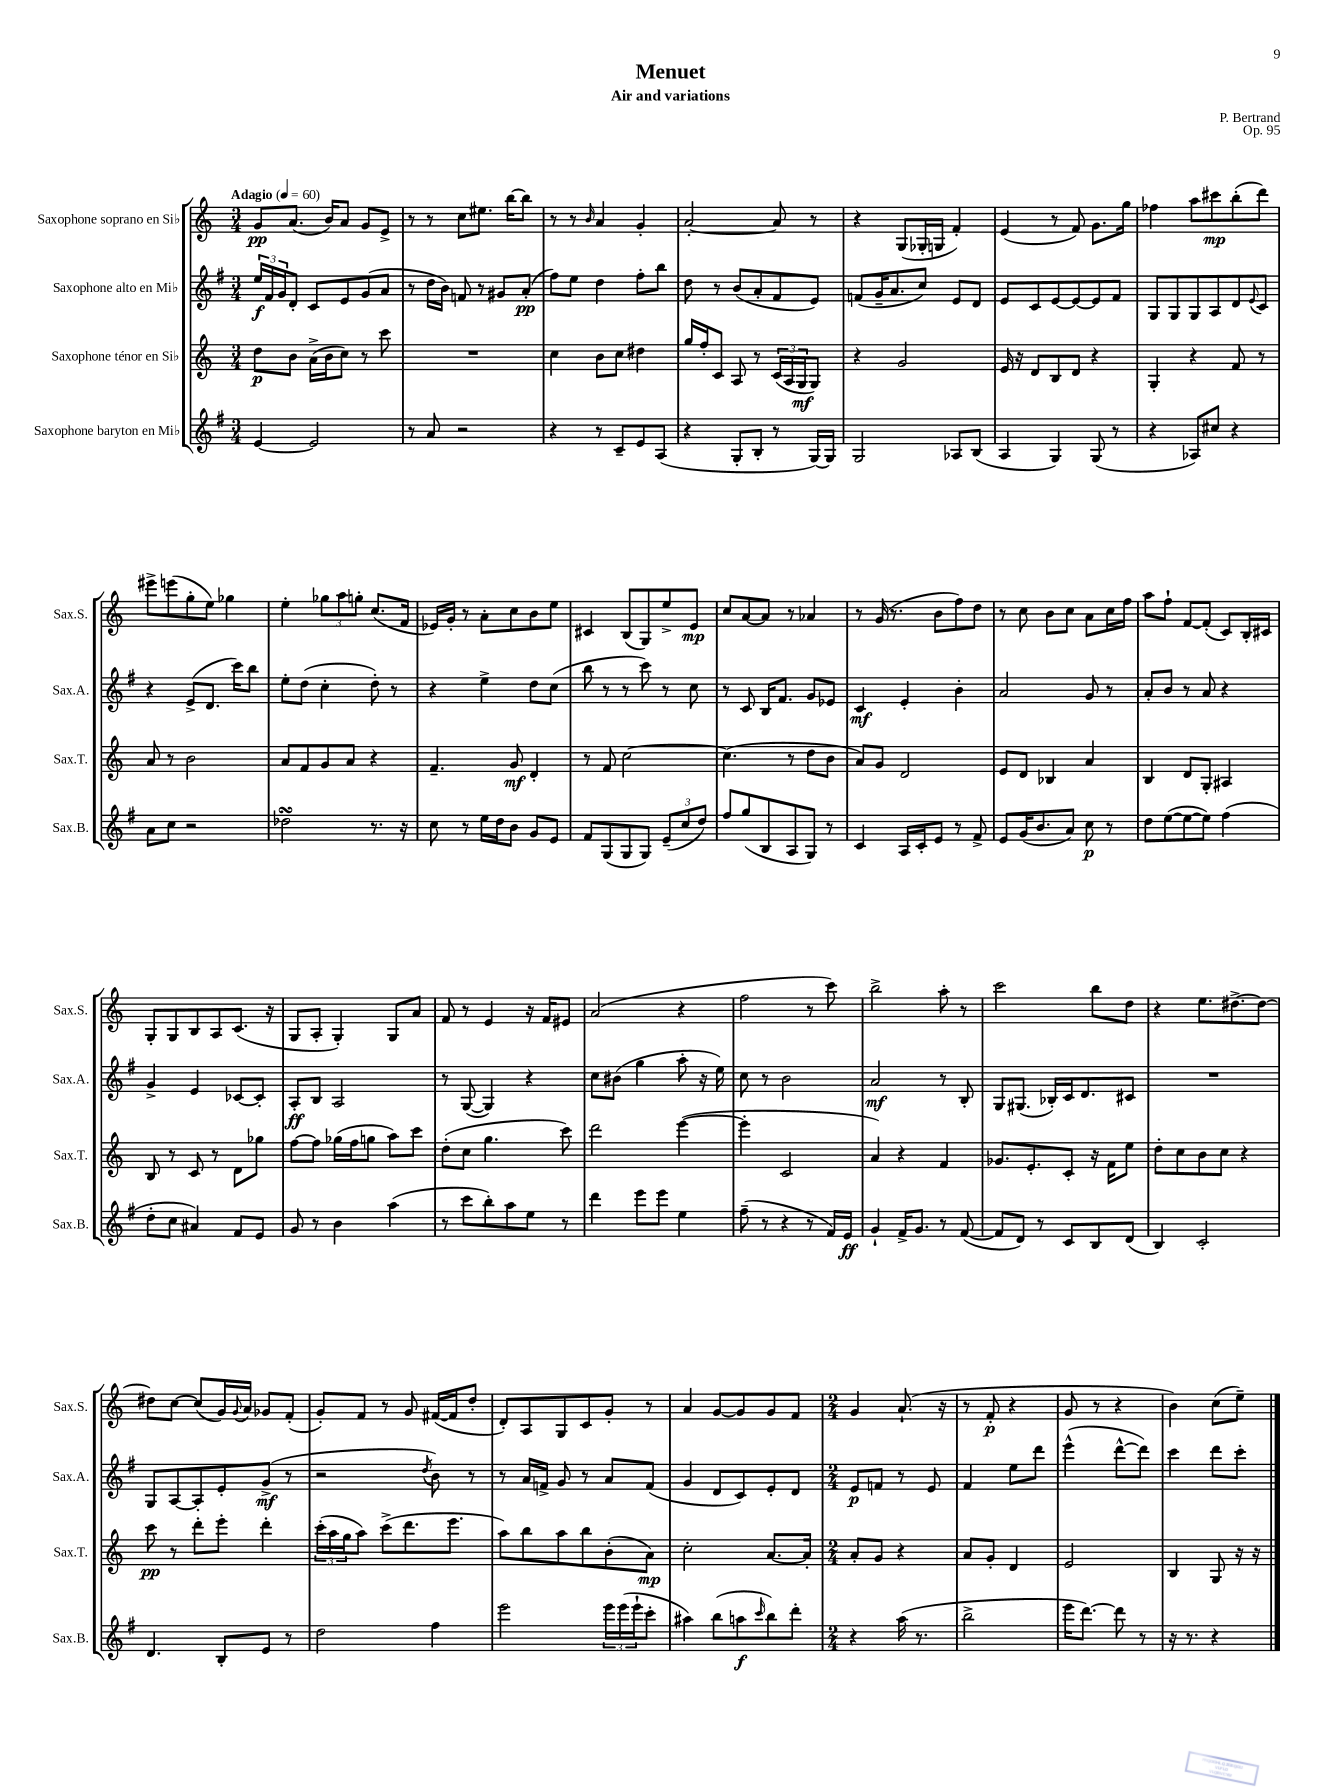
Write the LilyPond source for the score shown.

\header { title = "Menuet" composer = "P. Bertrand" subtitle = "Air and variations" opus = "Op. 95" }
<<
\new StaffGroup <<
\new Staff = "s0" \with { instrumentName = "Saxophone soprano en Sib" shortInstrumentName = "Sax.S." } {
    \clef treble \key c \major \numericTimeSignature \time 3/4 \tempo "Adagio" 4 = 60
    g'8\pp a'8.( b'16) a'8 g'8 e'8-> |
    r8 r8 c''8 eis''8. b''16~ b''8 |
    r8 r8 \grace { b'16 } a'4 g'4-. |
    a'2~-. a'8 r8 |
    r4 g8( ges16-. g16 f'4-.) |
    e'4( r8 f'8) g'8. g''16 |
    fes''4 a''8 cis'''8\mp b''8-.( d'''8) |
    eis'''8-> e'''8( g''8-. e''8) ges''4 |
    e''4-. \tuplet 3/2 { ges''8 a''8 g''8-. } c''8.( f'16 |
    ees'16) g'16-. r8 a'8-. c''8 b'8 e''8 |
    cis'4 b8( g8) e''8-> e'8\mp |
    c''8 a'8~ a'8 r8 aes'4 |
    r8 g'16( r8. b'8 f''8) d''8 |
    r8 c''8 b'8 c''8 a'8 c''16 f''16 |
    a''8 f''8-! f'8~ f'8-.( c'8) b16-. cis'16 |
    g8-. g8 b8 a8 c'8.( r16 |
    g8 a8-. g4-.) g8 a'8 |
    f'8 r8 e'4 r16 f'16 eis'8 |
    a'2( r4 |
    f''2 r8 c'''8) |
    b''2-> a''8-. r8 |
    c'''2 b''8 d''8 |
    r4 e''8. dis''8.~-> dis''8~ |
    dis''8 c''8~ c''8( g'16) \appoggiatura { g'8 } a'16 ges'8 f'8-.( |
    g'8-.) f'8 r8 g'8 fis'16~( fis'16 d''8-. |
    d'8-.) a8 g8 c'8 g'8-. r8 |
    a'4 g'8~ g'8 g'8 f'8 |
    \numericTimeSignature \time 2/4 g'4 a'8.-!( r16 |
    r8 f'8-.\p r4 |
    g'8 r8 r4 |
    b'4) c''8( e''8--) \bar "|." |
}
\new Staff = "s1" \with { instrumentName = "Saxophone alto en Mib" shortInstrumentName = "Sax.A." } {
    \clef treble \key g \major \numericTimeSignature \time 3/4
    \tuplet 3/2 { e''16\f fis'16 g'16 } d'8-. c'8 e'8 g'8( a'8 |
    r8 d''16 b'16) f'8 r8 gis'8 a'8-.\pp( |
    fis''8) e''8 d''4 fis''8-. b''8 |
    d''8 r8 b'8( a'8-. fis'8 e'8) |
    f'8( g'16-- a'8. c''8) e'8 d'8 |
    e'8 c'8 e'8~ e'8~ e'8 fis'8 |
    g8 g8 g8 a8 d'8 \appoggiatura { e'8 } c'8 |
    r4 e'8->( d'8. c'''16) b''8 |
    e''8-. d''8( c''4-. d''8-.) r8 |
    r4 e''4-> d''8 c''8( |
    b''8 r8 r8 c'''8) r8 c''8 |
    r8 c'8 b16 fis'8. g'8 ees'8 |
    c'4\mf e'4-. b'4-. |
    a'2 g'8 r8 |
    a'8-. b'8 r8 a'8 r4 |
    g'4-> e'4 ces'8~ ces'8-. |
    a8-.\ff b8 a2 |
    r8 g8~( g4) r4 |
    c''8 bis'8( g''4 a''8-. r16 e''16) |
    c''8 r8 b'2 |
    a'2\mf r8 b8-. |
    g8 gis8.( bes16-.) c'16 d'8. cis'8 |
    R2. |
    g8 a8~ a8-. e'8-. g'8->\mf( r8 |
    r2 \acciaccatura { d''8 } b'8) r8 |
    r8 a'16 f'16-> g'8 r8 a'8 f'8( |
    g'4 d'8 c'8) e'8-. d'8 |
    \numericTimeSignature \time 2/4 e'8\p f'8 r8 e'8 |
    fis'4 e''8 d'''8 |
    e'''4-^( d'''8~-^ d'''8) |
    c'''4 d'''8 c'''8-. \bar "|." |
}
\new Staff = "s2" \with { instrumentName = "Saxophone ténor en Sib" shortInstrumentName = "Sax.T." } {
    \clef treble \key c \major \numericTimeSignature \time 3/4
    d''8\p b'8 a'16->( b'16 c''8) r8 c'''8 |
    R2. |
    c''4 b'8 c''8 dis''4 |
    g''16 f''16-. c'8 a8 r8 \tuplet 3/2 { c'16( a16 g16\mf } g8) |
    r4 g'2 |
    e'16 r16 d'8 b8 d'8 r4 |
    g4-. r4 f'8 r8 |
    a'8 r8 b'2 |
    a'8 f'8 g'8 a'8 r4 |
    f'4.-- g'8\mf d'4-. |
    r8 f'8 c''2~ |
    c''4.( r8 d''8 b'8 |
    a'8) g'8 d'2 |
    e'8 d'8 bes4 a'4 |
    b4 d'8 g8-. ais4 |
    b8 r8 c'8 r8 d'8 ges''8 |
    f''8~ f''8 ges''16( f''16 g''8 a''8) c'''8 |
    d''8-.( c''8 g''4. c'''8) |
    d'''2 e'''4~( |
    e'''4-. c'2 |
    a'4) r4 f'4 |
    ges'8. e'8.-. c'8-. r16 f'16 e''8 |
    d''8-. c''8 b'8 c''8 r4 |
    c'''8\pp r8 d'''8-. e'''8-. d'''4-. |
    \tuplet 3/2 { c'''16-.( a''16 g''16 } a''8) c'''8->( d'''8. e'''8. |
    a''8) b''8 a''8 b''8 b'8-.( a'8\mp) |
    c''2-. a'8.~ a'16-. |
    \numericTimeSignature \time 2/4 a'8-. g'8 r4 |
    a'8 g'8-. d'4 |
    e'2 |
    b4 g8 r16 r16 \bar "|." |
}
\new Staff = "s3" \with { instrumentName = "Saxophone baryton en Mib" shortInstrumentName = "Sax.B." } {
    \clef treble \key g \major \numericTimeSignature \time 3/4
    e'4~ e'2 |
    r8 a'8 r2 |
    r4 r8 c'8-- e'8 a8( |
    r4 g8-. b8-. r8 g16~) g16 |
    g2 aes8 b8( |
    a4 g4) g8( r8 |
    r4 aes8) cis''8 r4 |
    a'8 c''8 r2 |
    des''2\turn r8. r16 |
    c''8 r8 e''16 d''16 b'8 g'8 e'8 |
    fis'8 g8( g8 g8) \tuplet 3/2 { e'8--( c''8 d''8) } |
    fis''8 g''8( b8 a8 g8) r8 |
    c'4 a16 c'16-. e'8 r8 fis'8-> |
    e'8 g'16( b'8. a'8) c''8\p r8 |
    d''8 e''8~( e''8~ e''8) fis''4( |
    d''8-. c''8 ais'4) fis'8 e'8 |
    g'8 r8 b'4 a''4( |
    r8 c'''8 b''8-.) a''8 e''8 r8 |
    d'''4 e'''8 e'''8 e''4 |
    fis''8--( r8 r4 r8 fis'16) e'16\ff |
    g'4-! fis'16-> g'8. r8 fis'8~( |
    fis'8 d'8) r8 c'8 b8 d'8( |
    b4) c'2-. |
    d'4. b8-. e'8 r8 |
    d''2 fis''4 |
    e'''2 \tuplet 3/2 { e'''16 e'''16( e'''16-! } c'''8-. |
    ais''4) b''8( a''8\f \grace { c'''16 } b''8) d'''8-. |
    \numericTimeSignature \time 2/4 r4 a''16( r8. |
    b''2-> |
    e'''16 d'''8.~) d'''8 r8 |
    r16 r8. r4 \bar "|." |
}
>>
>>
\layout { \context { \Score \remove "Bar_number_engraver" } }
